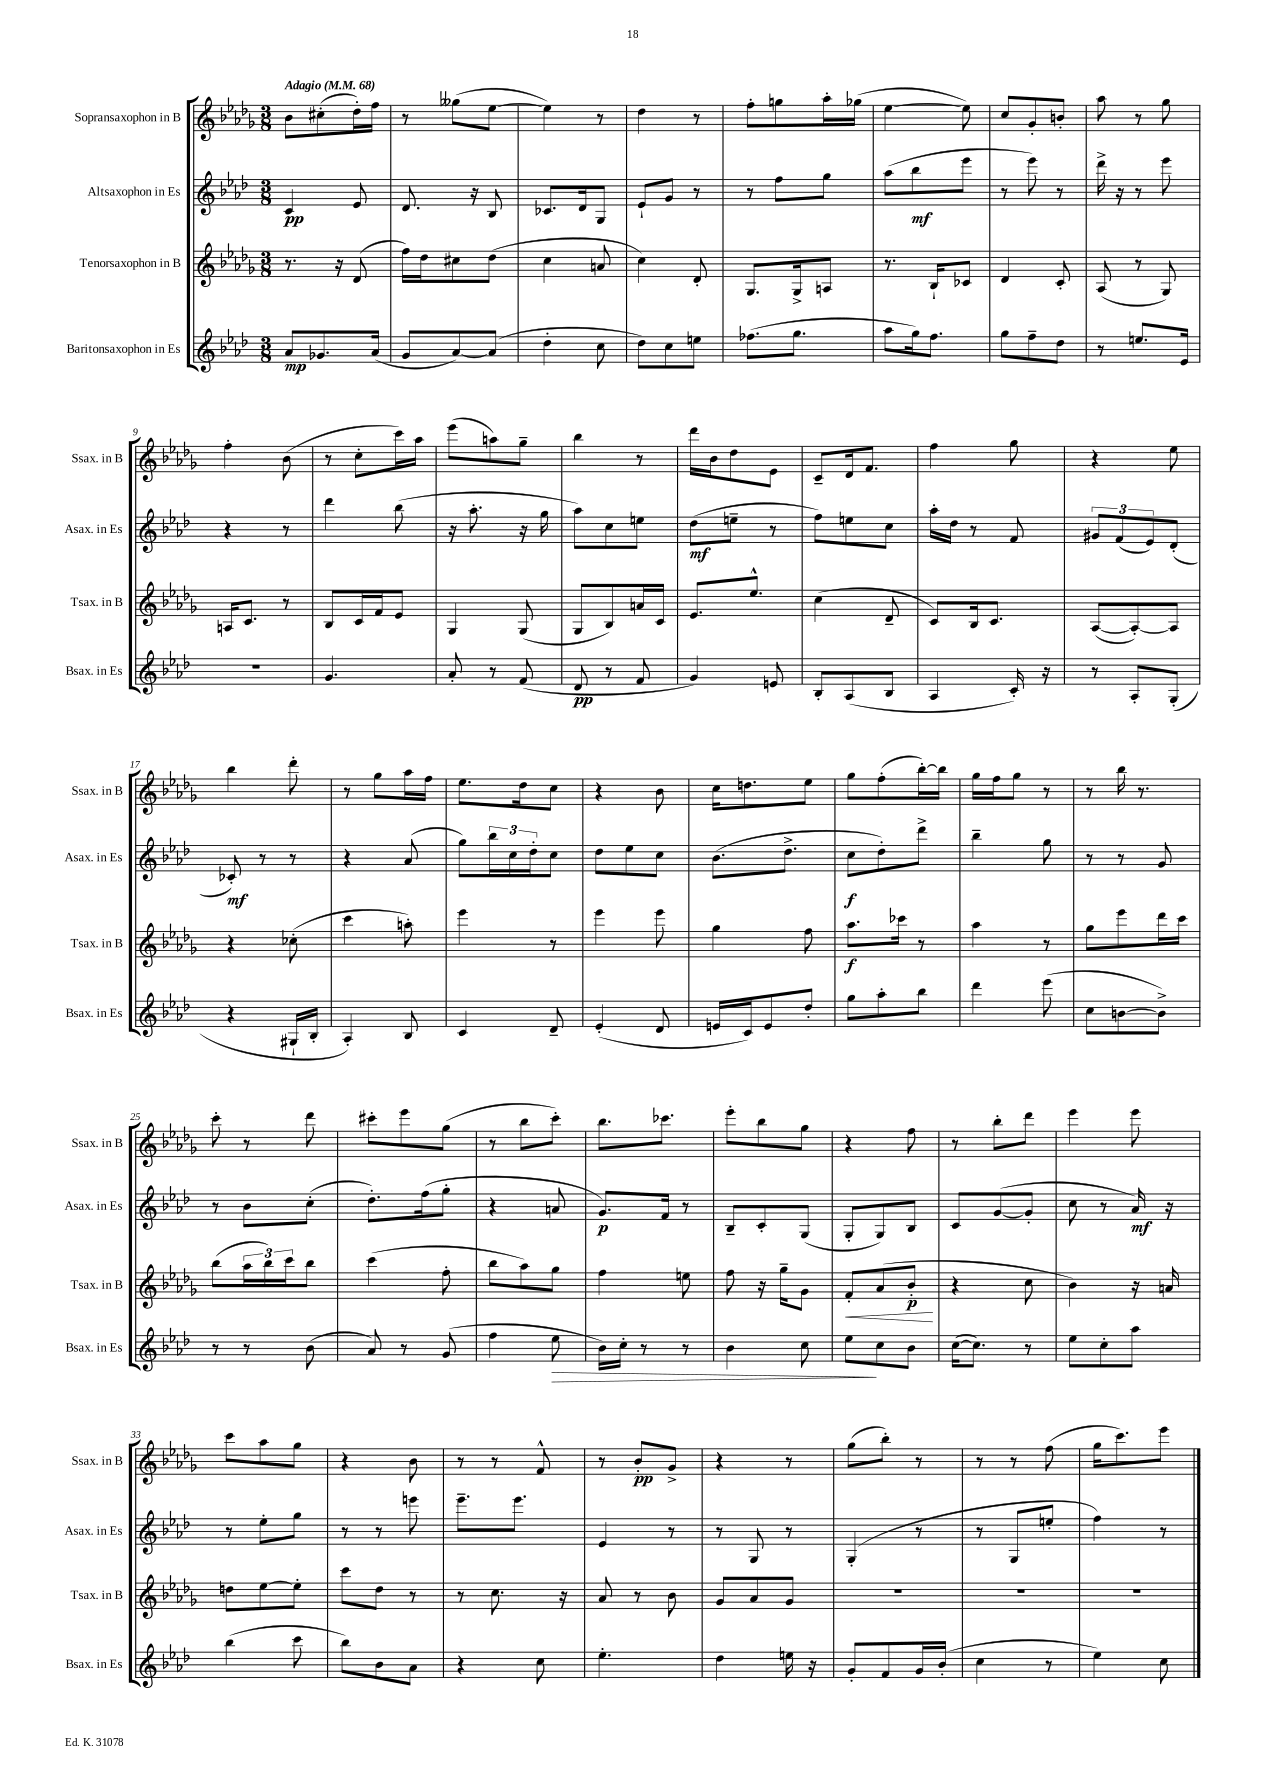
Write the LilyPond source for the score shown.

<<
\new StaffGroup <<
\new Staff = "s0" \with { instrumentName = "Sopransaxophon in B" shortInstrumentName = "Ssax. in B" } {
    \clef treble \key des \major \numericTimeSignature \time 3/8 \tempo "Adagio" 4 = 68
    bes'8 cis''8-.( des''16-.) f''16 |
    r8 geses''8( ees''8~ |
    ees''4) r8 |
    des''4 r8 |
    f''8-. g''8 aes''16-. ges''16( |
    ees''4~ ees''8) |
    c''8 ges'8-. b'8-. |
    aes''8 r8 ges''8 |
    f''4-. bes'8( |
    r8 c''8-. c'''16) aes''16 |
    ees'''8( a''8) ges''8-- |
    bes''4 r8 |
    des'''16 bes'16 des''8 ees'8 |
    c'8-- des'16 f'8. |
    f''4 ges''8 |
    r4 ees''8 |
    bes''4 des'''8-. |
    r8 ges''8 aes''16 f''16 |
    ees''8. des''16 c''8 |
    r4 bes'8 |
    c''16 d''8. ees''8 |
    ges''8 f''8-.( bes''16~-.) bes''16 |
    ges''16 f''16 ges''8 r8 |
    r8 bes''16 r8. |
    c'''8-. r8 des'''8 |
    cis'''8-. ees'''8 ges''8( |
    r8 bes''8 c'''8-.) |
    bes''8. ces'''8. |
    ees'''8-. bes''8 ges''8 |
    r4 f''8 |
    r8 bes''8-. des'''8 |
    ees'''4 ees'''8 |
    c'''8 aes''8 ges''8 |
    r4 bes'8 |
    r8 r8 f'8-^ |
    r8 bes'8-.\pp ges'8-> |
    r4 r8 |
    ges''8( bes''8-.) r8 |
    r8 r8 f''8( |
    ges''16 c'''8.) ees'''8 \bar "|." |
}
\new Staff = "s1" \with { instrumentName = "Altsaxophon in Es" shortInstrumentName = "Asax. in Es" } {
    \clef treble \key aes \major \numericTimeSignature \time 3/8
    c'4\pp ees'8 |
    des'8. r16 bes8 |
    ces'8. des'16 g8 |
    ees'8-! g'8 r8 |
    r8 f''8 g''8 |
    aes''8( bes''8\mf ees'''8 |
    r8 ees'''8) r8 |
    des'''16-> r16 r8 ees'''8 |
    r4 r8 |
    des'''4 bes''8( |
    r16 aes''8.-. r16 g''16 |
    aes''8) c''8 e''8 |
    des''8\mf( e''8-- r8 |
    f''8) e''8 c''8 |
    aes''16-. des''16 r8 f'8 |
    \tuplet 3/2 { gis'8 f'8( ees'8) } des'8-.( |
    ces'8-.\mf) r8 r8 |
    r4 aes'8( |
    g''8) \tuplet 3/2 { bes''16 c''16 des''16-. } c''8 |
    des''8 ees''8 c''8 |
    bes'8.( des''8.-> |
    c''8\f des''8-.) des'''8-> |
    bes''4-- g''8 |
    r8 r8 g'8 |
    r8 bes'8 c''8-.( |
    des''8.-.) f''16( g''8-. |
    r4 a'8 |
    g'8.\p) f'16 r8 |
    bes8-- c'8-. g8( |
    g8-. g8) bes8 |
    c'8 g'8~( g'8-. |
    c''8 r8 aes'16\mf) r16 |
    r8 ees''8-. g''8 |
    r8 r8 e'''8 |
    ees'''8.-- ees'''8. |
    ees'4 r8 |
    r8 g8 r8 |
    g4-.( r8 |
    r8 g8 e''8-. |
    f''4) r8 \bar "|." |
}
\new Staff = "s2" \with { instrumentName = "Tenorsaxophon in B" shortInstrumentName = "Tsax. in B" } {
    \clef treble \key des \major \numericTimeSignature \time 3/8
    r8. r16 des'8( |
    f''16) des''16 cis''8 des''8( |
    c''4 a'8 |
    c''4) des'8-. |
    ges8. ges16-> a8 |
    r8. bes16-! ces'8 |
    des'4 c'8-. |
    aes8( r8 ges8) |
    a16 c'8. r8 |
    bes8 c'16 f'16 ees'8 |
    ges4 ges8( |
    ges8 bes8) a'16 c'16 |
    ees'8. ees''8.-^ |
    c''4( des'8-- |
    c'8) bes16 c'8. |
    aes8~( aes8~-.) aes8 |
    r4 ces''8-.( |
    c'''4 a''8-.) |
    ees'''4 r8 |
    ees'''4 ees'''8 |
    ges''4 f''8 |
    aes''8.\f ces'''16 r8 |
    aes''4 r8 |
    ges''8 ees'''8 des'''16 c'''16 |
    bes''8( \tuplet 3/2 { aes''16 bes''16) c'''16 } bes''8 |
    c'''4( f''8-. |
    bes''8 aes''8) ges''8 |
    f''4 e''8 |
    f''8 r16 ges''16-- ges'8 |
    f'8-.\< aes'8( bes'8-.\p\! |
    r4 c''8 |
    bes'4) r16 a'16 |
    d''8 ees''8~ ees''8-. |
    c'''8 des''8 r8 |
    r8 c''8. r16 |
    aes'8 r8 bes'8 |
    ges'8 aes'8 ges'8 |
    R4. |
    R4. |
    R4. \bar "|." |
}
\new Staff = "s3" \with { instrumentName = "Baritonsaxophon in Es" shortInstrumentName = "Bsax. in Es" } {
    \clef treble \key aes \major \numericTimeSignature \time 3/8
    aes'8\mp ges'8. aes'16( |
    g'8 aes'8~) aes'8( |
    des''4-. c''8 |
    des''8) c''8 e''8 |
    fes''8.( g''8. |
    aes''8 g''16) f''8. |
    g''8 f''8-- des''8 |
    r8 e''8. ees'16 |
    R4. |
    g'4. |
    aes'8-. r8 f'8( |
    des'8\pp r8 f'8 |
    g'4) e'8 |
    bes8-. aes8( bes8 |
    aes4 c'16-.) r16 |
    r8 aes8-. g8-.( |
    r4 gis16-! bes16-. |
    aes4-.) bes8 |
    c'4 des'8-- |
    ees'4-.( des'8 |
    e'16 c'16) e'8 des''8-. |
    g''8 aes''8-. bes''8 |
    des'''4 ees'''8( |
    c''8 b'8~ b'8->) |
    r8 r8 bes'8( |
    aes'8) r8 g'8( |
    f''4 ees''8\> |
    bes'16) c''16-. r8 r8 |
    bes'4 c''8 |
    ees''8\! c''8 bes'8 |
    c''16~( c''8.) r8 |
    ees''8 c''8-. aes''8 |
    bes''4( c'''8 |
    bes''8) bes'8 aes'8 |
    r4 c''8 |
    ees''4.-. |
    des''4 e''16 r16 |
    g'8-. f'8 g'16 bes'16-.( |
    c''4 r8 |
    ees''4) c''8 \bar "|." |
}
>>
>>
